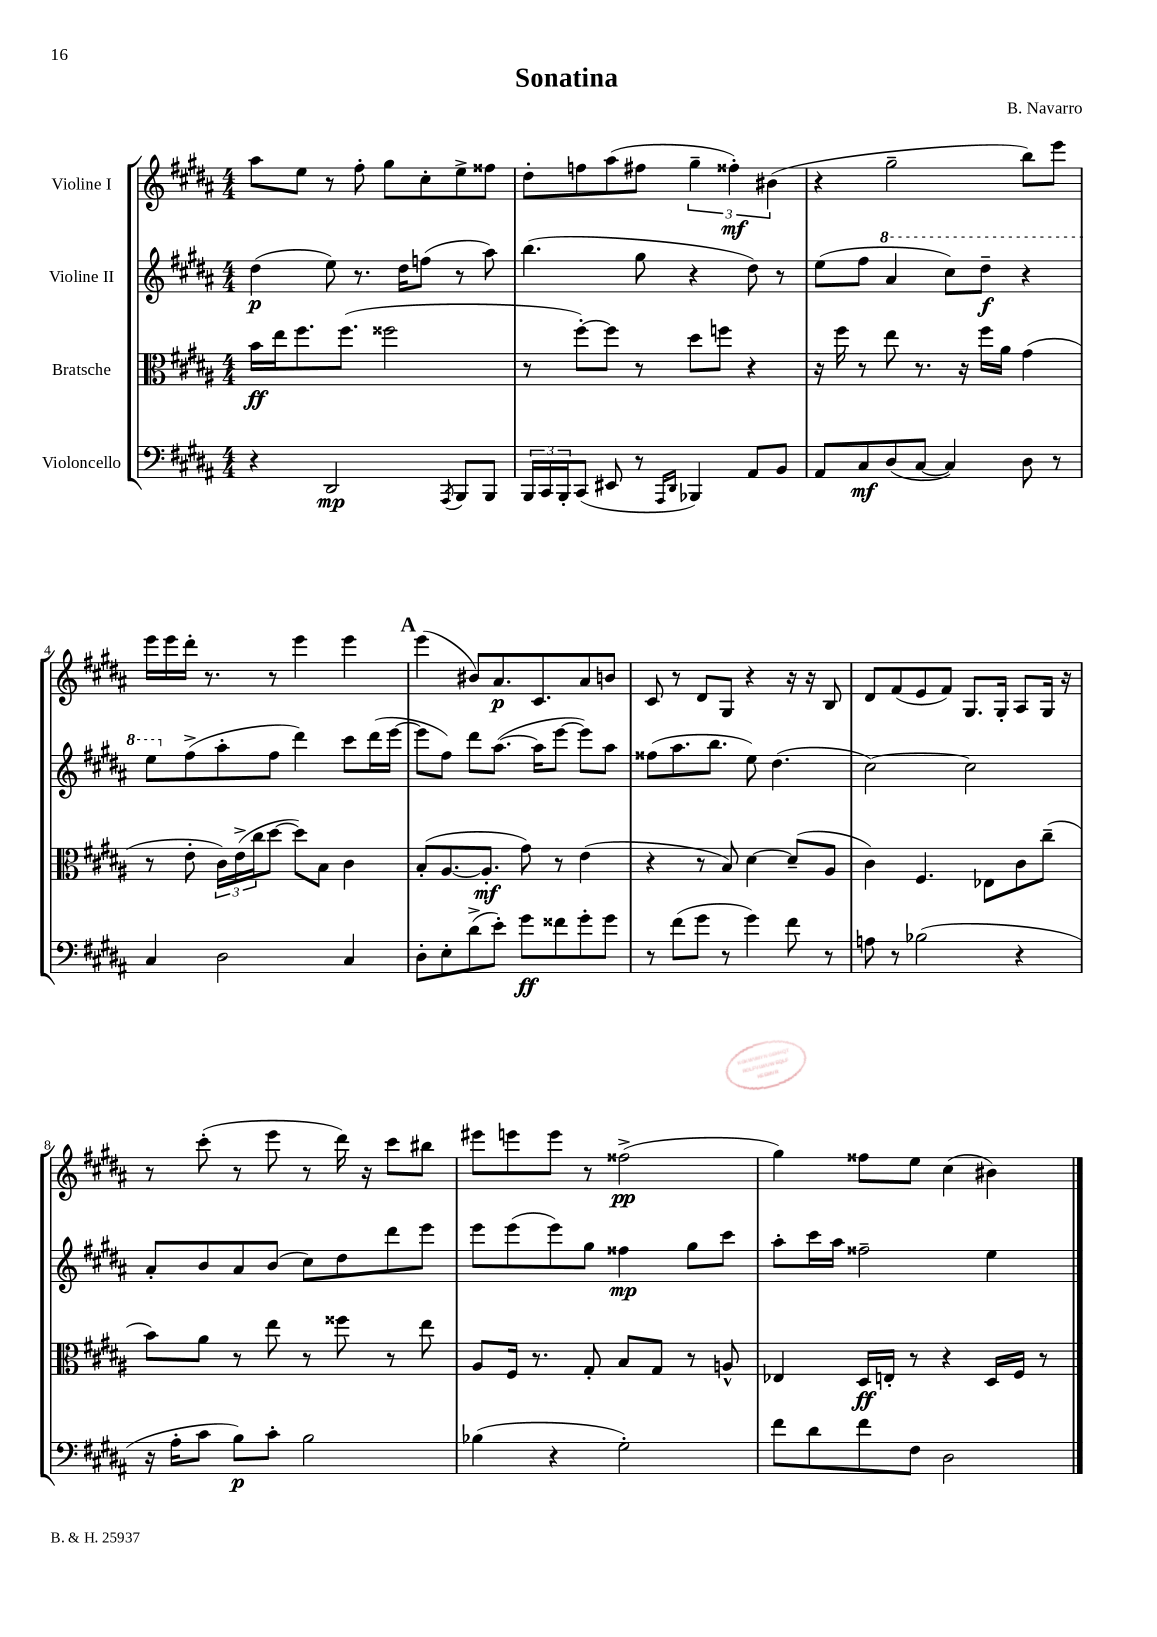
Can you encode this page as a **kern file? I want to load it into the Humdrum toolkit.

**kern	**dynam	**kern	**dynam	**kern	**dynam	**kern	**dynam
*part4	*part4	*part3	*part3	*part2	*part2	*part1	*part1
*staff4	*staff4	*staff3	*staff3	*staff2	*staff2	*staff1	*staff1
*I"Violoncello	*	*I"Bratsche	*	*I"Violine II	*	*I"Violine I	*
*clefF4	*	*clefC3	*	*clefG2	*	*clefG2	*
*k[f#c#g#d#a#]	*	*k[f#c#g#d#a#]	*	*k[f#c#g#d#a#]	*	*k[f#c#g#d#a#]	*
*M4/4	*	*M4/4	*	*M4/4	*	*M4/4	*
=1	=1	=1	=1	=1	=1	=1	=1
4r	.	16b\LL	ff	(4dd#\	p	8aa#\L	.
.	.	16ee\J	.	.	.	.	.
.	.	8.ff#\	.	.	.	8ee\J	.
2DD#/	mp	.	.	8ee\)	.	8r	.
.	.	(8.ff#\J	.	.	.	.	.
.	.	.	.	8.r	.	8ff#'\	.
.	.	2ff##X\	.	.	.	8gg#\L	.
.	.	.	.	16dd#\KL	.	.	.
.	.	.	.	(8ffn\J	.	8cc#'\	.
8qAAA#/	.	.	.	.	.	.	.
8BBB/L	.	.	.	8r	.	8ee^\	.
8BBB/J	.	.	.	8aa#\)	.	8ff##X\J	.
=2	=2	=2	=2	=2	=2	=2	=2
24BBB/LL	.	8r	.	(4.bb\	.	8dd#'\L	.
24CC#/	.	.	.	.	.	.	.
24BBB'/J	.	.	.	.	.	.	.
(8CC#/J	.	[8ff#'\L)	.	.	.	8ffn\	.
8EE#X/	.	8ff#\J]	.	.	.	(8aa#\	.
8r	.	8r	.	8gg#\	.	8ff#X\J	.
16qqAAA#/LL	.	.	.	.	.	.	.
16qqDD#/JJ	.	.	.	.	.	.	.
4BBB-X/)	.	8dd#\L	.	4r	.	6gg#~\	.
.	.	8ffn\J	.	.	.	.	.
.	.	.	.	.	.	6ff##X'\)	mf
8AA#/L	.	4r	.	8dd#\)	.	.	.
.	.	.	.	.	.	(6b#X\	.
8BB/J	.	.	.	8r	.	.	.
=3	=3	=3	=3	=3	=3	=3	=3
8AA#/L	.	16r	.	(8ee\L	.	4r	.
.	.	16ff#\	.	.	.	.	.
8C#/	mf	8r	.	8ff#\J	.	.	.
*	*	*	*	*8va	*	*	*
(8D#/	.	8ee\	.	4aa#/	.	2gg#~\	.
[8C#/J	.	8.r	.	.	.	.	.
4C#/])	.	.	.	8ccc#\L)	.	.	.
.	.	16r	.	.	.	.	.
.	.	16ff#\LL	.	8ddd#~\J	f	.	.
.	.	16a#\JJ	.	.	.	.	.
8D#\	.	(4g#\	.	4r	.	8bb\L)	.
8r	.	.	.	.	.	8eee\J	.
!!LO:LB:g=z
=4	=4	=4	=4	=4	=4	=4	=4
4C#/	.	8r	.	8eee\L	.	16eee\LL	.
.	.	.	.	.	.	16eee\	.
*	*	*	*	*X8va	*	*	*
.	.	8e'\	.	(8ff#^\	.	16ddd#'\JJ	.
.	.	.	.	.	.	8.r	.
2D#\	.	24c#\LL)	.	8aa#'\	.	.	.
.	.	(24e^\	.	.	.	.	.
.	.	24cc#\J	.	.	.	.	.
.	.	[8dd#\J	.	8ff#\J	.	8r	.
.	.	8dd#\L])	.	4ddd#\)	.	4eee\	.
.	.	8B\J	.	.	.	.	.
4C#/	.	4c#\	.	8ccc#\L	.	4eee\	.
.	.	.	.	(16ddd#\L	.	.	.
.	.	.	.	[16eee\JJ	.	.	.
!!LO:REH:place=s1:t=A
=5	=5	=5	=5	=5	=5	=5	=5
8D#'\L	.	(8B'/L	.	8eee\L]	.	(4eee\	.
8E'\	.	[8.A#/	.	8ff#\J)	.	.	.
(8d#^\	.	.	.	8ddd#\L	.	8b#X/L)	.
.	.	8.A#'/J]	mf	.	.	.	.
8e'\J)	.	.	.	([8.aa#\J	.	8.a#/	p
8g#\L	ff	8g#\)	.	.	.	.	.
.	.	.	.	16aa#\KL]	.	8.c#/	.
8f##X\	.	8r	.	[8eee\J	.	.	.
8g#'\	.	(4e\	.	8eee\L])	.	8a#/	.
8g#\J	.	.	.	8aa#\J	.	8bn/J	.
=6	=6	=6	=6	=6	=6	=6	=6
8r	.	4r	.	(8ff##X\L	.	8c#/	.
(8f#\L	.	.	.	8.aa#\	.	8r	.
8g#\J	.	8r	.	.	.	8d#/L	.
.	.	.	.	8.bb\J	.	.	.
8r	.	8B/)	.	.	.	8G#/J	.
4g#\)	.	[4d#\	.	8ee\)	.	4r	.
.	.	.	.	(4.dd#\	.	.	.
8f#\	.	(8d#~/L]	.	.	.	16r	.
.	.	.	.	.	.	16r	.
8r	.	8A#/J	.	.	.	8B/	.
=7	=7	=7	=7	=7	=7	=7	=7
8An\	.	4c#\)	.	[2cc#\)	.	8d#/L	.
8r	.	.	.	.	.	(8f#/	.
(2B-X\	.	4.F#/	.	.	.	8e/	.
.	.	.	.	.	.	8f#/J)	.
.	.	.	.	2cc#\]	.	8.G#/L	.
.	.	8E-X\L	.	.	.	.	.
.	.	.	.	.	.	16G#'/Jk	.
4r	.	8c#\	.	.	.	8A#/L	.
.	.	(8cc#~\J	.	.	.	16G#/Jk	.
.	.	.	.	.	.	16r	.
!!LO:LB:g=z
=8	=8	=8	=8	=8	=8	=8	=8
16r	.	8b\L)	.	8a#'/L	.	8r	.
16A#'\KL	.	.	.	.	.	.	.
8c#\J	.	8a#\J	.	8b/	.	(8ccc#'\	.
8B\L)	p	8r	.	8a#/	.	8r	.
8c#'\J	.	8ee\	.	(8b/J	.	8eee\	.
2B\	.	8r	.	8cc#\L)	.	8r	.
.	.	8ff##X\	.	8dd#\	.	16ddd#\)	.
.	.	.	.	.	.	16r	.
.	.	8r	.	8ddd#\	.	8ccc#\L	.
.	.	8ee\	.	8eee\J	.	8bb#X\J	.
=9	=9	=9	=9	=9	=9	=9	=9
(4B-X\	.	8A#/L	.	8eee\L	.	8eee#X\L	.
.	.	16F#/Jk	.	(8eee\	.	8eeen\	.
.	.	8.r	.	.	.	.	.
4r	.	.	.	8eee\)	.	8eee\J	.
.	.	8G#'/	.	8gg#\J	.	8r	.
2G#'\)	.	8B/L	.	4ff##X\	mp	(2ff##X^\	pp
.	.	8G#/J	.	.	.	.	.
.	.	8r	.	8gg#\L	.	.	.
.	.	8An^^/	.	8ccc#\J	.	.	.
=10	=10	=10	=10	=10	=10	=10	=10
8f#\L	.	4E-X/	.	8aa#'\L	.	4gg#\)	.
8d#\	.	.	.	16ccc#\L	.	.	.
.	.	.	.	16aa#\JJ	.	.	.
8f#\	.	16D#/LL	ff	2ff##X~\	.	8ff##X\L	.
.	.	16En'/JJ	.	.	.	.	.
8F#\J	.	8r	.	.	.	8ee\J	.
2D#\	.	4r	.	.	.	(4cc#\	.
.	.	16D#/LL	.	4ee\	.	4b#X\)	.
.	.	16F#/JJ	.	.	.	.	.
.	.	8r	.	.	.	.	.
==	==	==	==	==	==	==	==
*-	*-	*-	*-	*-	*-	*-	*-
